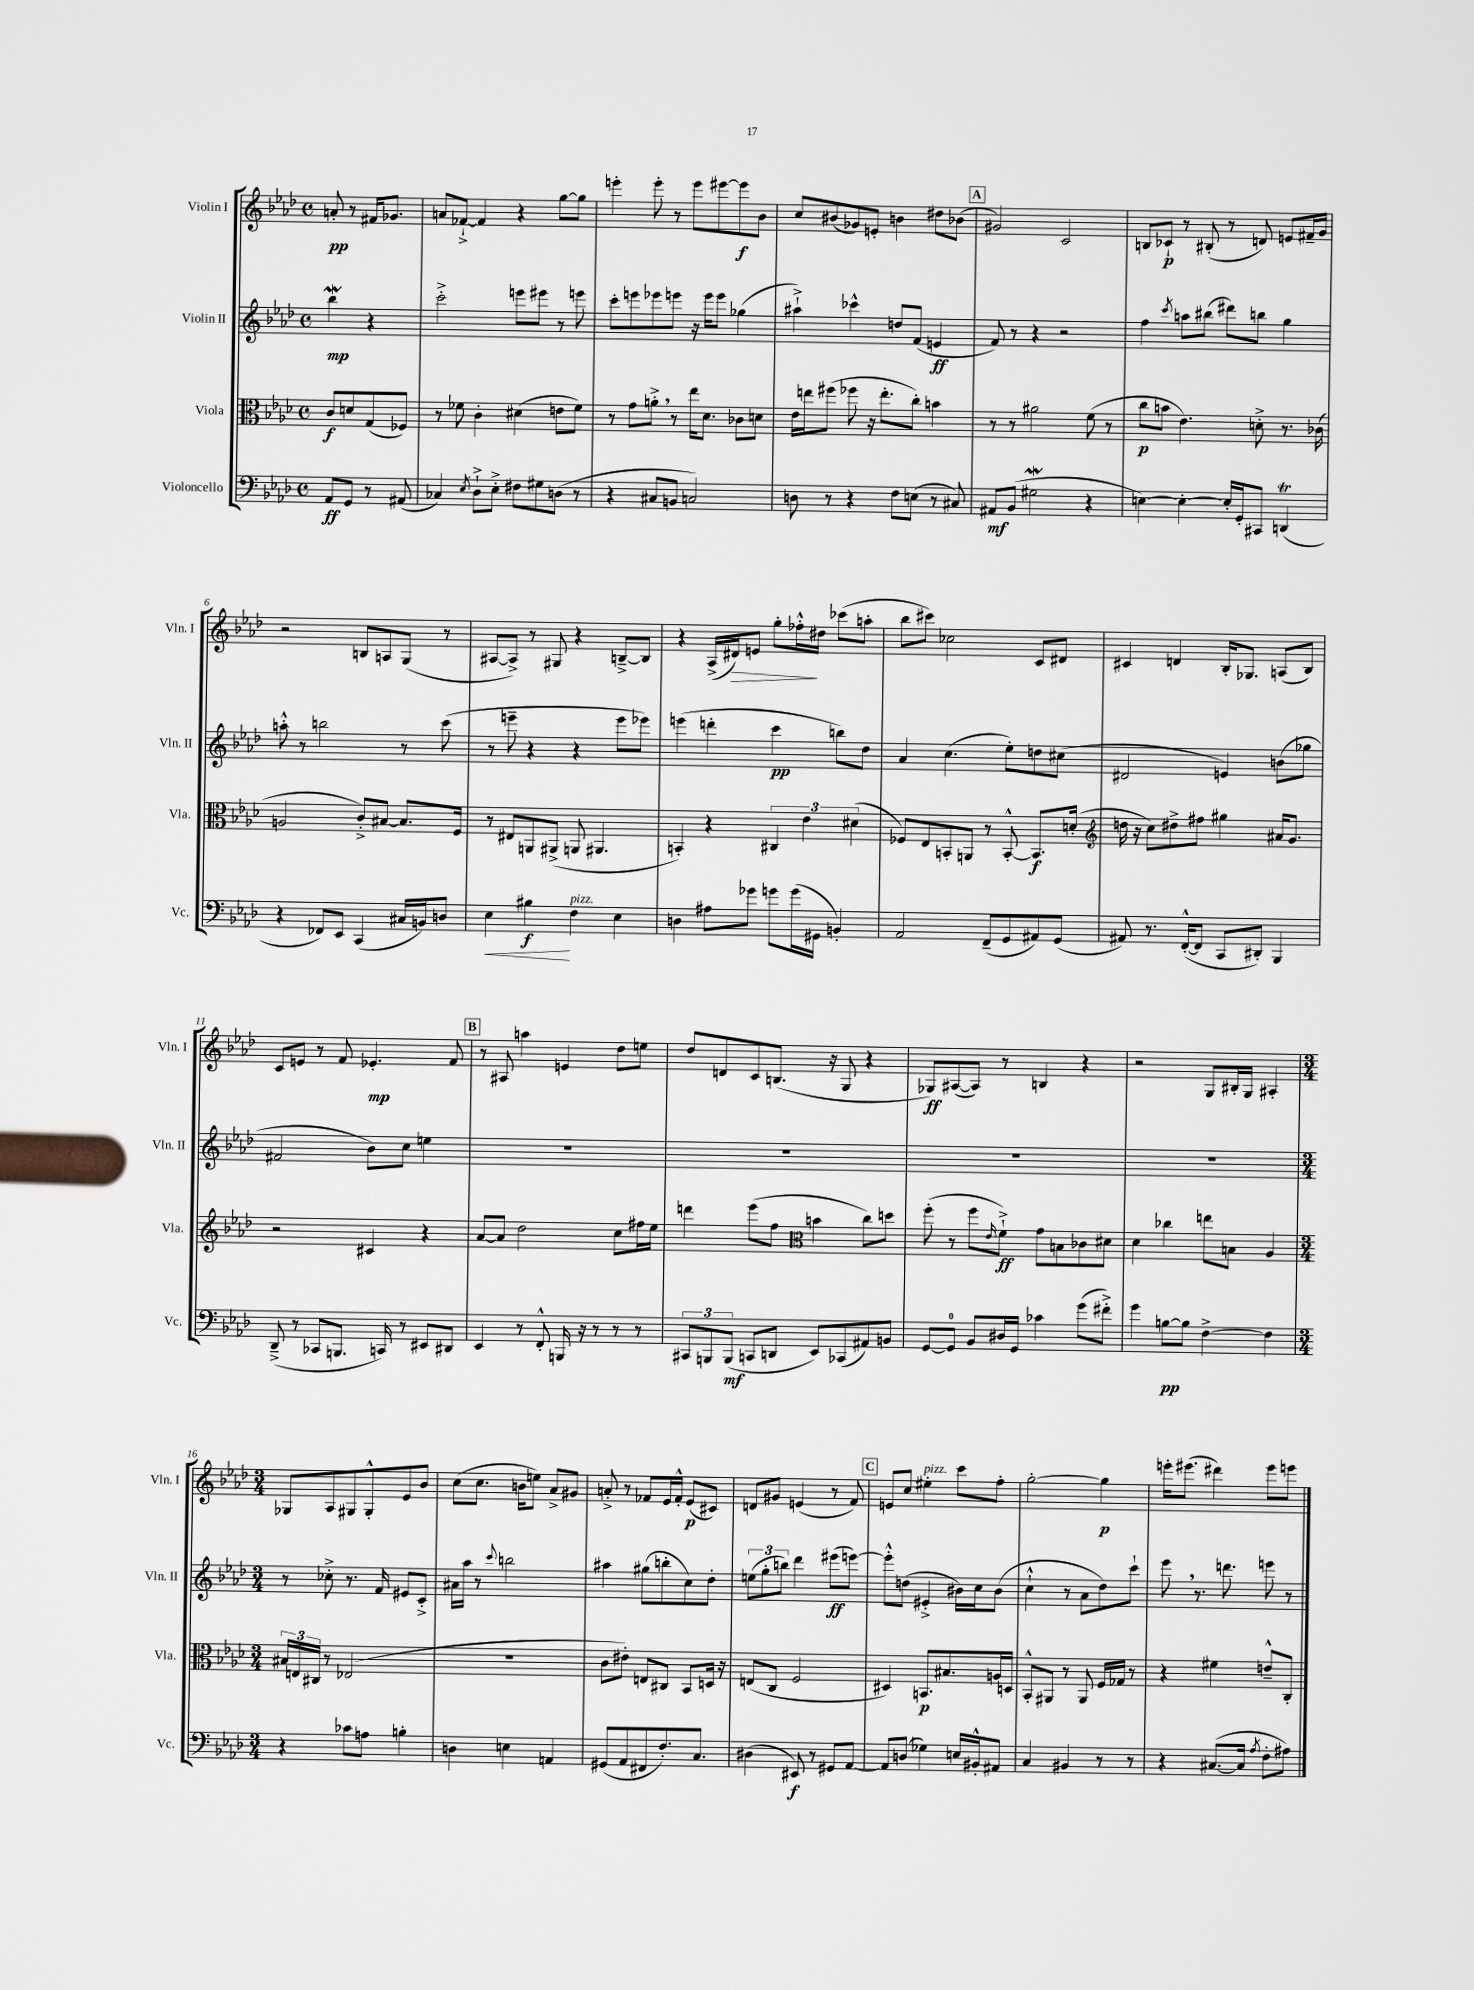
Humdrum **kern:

**kern	**kern	**kern	**kern
*staff4	*staff3	*staff2	*staff1
*clefF4	*clefC3	*clefG2	*clefG2
*k[b-e-a-d-]	*k[b-e-a-d-]	*k[b-e-a-d-]	*k[b-e-a-d-]
*M4/4	*M4/4	*M4/4	*M4/4
*met(c)	*met(c)	*met(c)	*met(c)
8AA-/L	8c/L	4bb-\	8a'/
8GG/J	8d/	.	8r
8r	(8G/	4r	16f#/LK
.	.	.	8.g-/J
(8AA#/	8F-/J)	.	.
=	=	=	=
4C-/)	8r	2ccc'^\	8a/L
.	8f-\	.	[8f-`^/J
8qE-/	.	.	.
8D-`^\L	4c'\	.	4f-/]
8E-'^\J	.	.	.
8F#\L	(4d#\	8eee\L	4r
8G#\	.	8eee#\J	.
(8D\J	8e\L	8r	[8gg\L
8r	8f-\J)	8eee\	8gg\]J
=	=	=	=
4r	8r	8ccc'\L	4eee'\
.	8g\L	8eee\	.
8C#/L	8a'^\J	8eee-\	8eee'\
8BB/J	8r	8eee\J	8r
2C/)	16ee-\LK	16r	8eee\L
.	8.d-\J	16eee\LK	.
.	.	8eee\J	[8eee#\
.	8c-\L	(4gg-\	8eee#\]
.	8d\J	.	8b-\J
=	=	=	=
8D\	16e-\LL	4aa#`^\)	8cc/L
.	16ee\J	.	.
8r	(8ff#\J	.	(8b#/
4r	8ff-\	4ccc-^^\	8g-/)
.	16r	.	8e'/J
.	8.ee'\L	.	.
8F\L	.	8dd/L	4b\
(8E\J	8cc'\J)	(8f/J	.
8r	4b\	4e/	8dd#\L
8C#/)	.	.	(8b-\J
=	=	=	=
8AA#/L	8r	8f/)	2g#/)
(8BB-/J	8r	8r	.
2G#\	2a#\	4r	.
.	.	2r	2c/
4r	(8f\	.	.
.	8r	.	.
=	=	=	=
[4E\)	8cc\L	4ff\	8B/L
.	8b\J	.	8c-`/J
.	.	8qccc/	.
4E'\_	4.e-\)	8aa\L	8r
.	.	(8bb#\J	(8B#'/
16E'/]LL	.	8ddd#\L)	8r
16GG'/J	.	.	.
8CC#/J	8d'^\	8bb\J	8d/)
(4DD/	8.r	4gg\	8e/L
.	.	.	16f#~/L
.	(16c-\	.	16g/JJ
=	=	=	=
4r	2A/	8aa'^^\	2r
.	.	8r	.
8FF-/L)	.	2bb\	.
8EE-/J	.	.	.
(4CC/	8c'^/L)	.	8B/L
.	[8B#/J	.	8A/
16C#/LL	8.B#/]L	8r	(8G/J
16BB/J)	.	.	.
8D/J	.	(8ccc\	8r
.	16F/Jk	.	.
=	=	=	=
4E-\	8r	8r	[8A#/L
.	8E#/L	8eee~\	8A#^/]J)
4B#\	8AA/	4r	8r
.	(8AA#^/J	.	8G#/
4F\	8AA/	4r	4r
.	4.AA#/	.	.
4E-\	.	8eee\L	[8B~^/L
.	.	8eee-\J)	8B/]J
=	=	=	=
4D\	4BB'/)	(4eee\	4r
8A#\L	4r	4ddd'\	(16A-^/LL
.	.	.	16d#/J)
8g-\J	.	.	8e/J
8g\L	6C#/	4ccc\	8gg'\L
(16g\L	.	.	16ff-'^^\L
.	6e-\	.	.
16GG#\JJ	.	.	16dd#\JJ
4BB'/)	.	8bb\L)	(8ccc-\L
.	(6d#\	.	.
.	.	8dd-\J	8aa'\J
=	=	=	=
2AA-/	8F-/L)	4a-/	8bb-\L
.	8E-/	.	8ccc#\J)
.	8BB'/	(4.cc\	2cc-\
.	8AA/J	.	.
(8FF~/L	8r	.	.
8GG/	[8BB'^^/	8ee-'\L)	.
8AA#/)	8.BB/]L	8dd\	8c/L
(8GG/J	.	(8cc#\J	8d#/J
.	(16d'/Jk	.	.
=	=	=	=
*	*clefG2	*	*
8AA#/)	16dd\	2d#/	4c#/
.	16r	.	.
8.r	8cc\L)	.	.
.	8dd#^\	.	4d/
([16FF'^^/LK	.	.	.
8FF/]J	8ff#\J	.	.
8CC/L	4gg#\	4e/)	16B-'/LK
.	.	.	8.G-/J
8DD#'/J)	.	.	.
4BBB-/	16a#/LK	(8b\L	(8A/L
.	8.g/J	.	.
.	.	8gg-\J	8B-/J)
=	=	=	=
(8DD-~^/	2r	2f#/	8c/L
8r	.	.	8e/J
8CC-/L	.	.	8r
8.BBB/J	.	.	8f/
.	4c#/	8b-\L)	4.e-'/
16CC/)	.	.	.
8r	.	8cc\J	.
8EE#/L	4r	4ee\	.
8DD#/J	.	.	8f/
=	=	=	=
4EE-/	[8a-/L	1r	8r
.	8a-/]J	.	8A#/
8r	2dd-\	.	4aa\
8FF'^^/	.	.	.
16BBB/	.	.	4e/
16r	.	.	.
8r	.	.	.
8r	8cc\L	.	8dd-\L
8r	16ff#\L	.	8ee\J
.	16ee-\JJ	.	.
=	=	=	=
12CC#/L	4ddd\	1r	8dd-/L
12BBB/	.	.	.
.	.	.	8d/
(12BBB/J	.	.	.
8CC/L	(8eee-\L	.	8c/
8DD/J	8ff\J	.	(8.B/J
*	*clefC3	*	*
8EE-/L)	4b\	.	.
.	.	.	16r
(8CC-/	.	.	8G/
8AA#/)	8cc\L)	.	4r
8BB/J	8dd\J	.	.
=	=	=	=
[8GG/L	(8ff'\	1r	8G-/L)
8GG/]J	8r	.	([8A#/
8BB-/L	8ff\L	.	8A#/]J)
.	16qqe-/	.	.
16D#/L	8f`^\J)	.	8r
16GG/JJ	.	.	.
4c-\	8g\L	.	4B/
.	8B\	.	.
(8g\L	8c-\	.	4r
8f#'^\J)	8d#\J	.	.
=	=	=	=
4g\	4d-\	1r	2r
[8B\L	4cc-\	.	.
8B\]J	.	.	.
[4F^\	8ee\L	.	8G/L
.	8B\J	.	16B#'/L
.	.	.	16G/JJ
4F\]	4A-/	.	4A#'/
=	=	=	=
*M3/4	*M3/4	*M3/4	*M3/4
4r	24B#/LL	8r	8G-/L
.	24E/	.	.
.	24C#/JJ	.	.
.	8r	8cc-'^\	8A-/
8c-\L	(2E-/	8.r	8G#/
8A\J	.	.	8G#'^^/
.	.	16f/	.
4B'\	.	8e#/L	8e-/
.	.	8c'^/J	8b-/J
=	=	=	=
4D\	2.r	16a#\LL	(8cc\L
.	.	16aa-\JJ	.
.	.	8r	8.cc\J
.	.	8qqccc/	.
4E\	.	2bb\	.
.	.	.	16b\LK
.	.	.	8ee\J)
4AA/	.	.	8a-^/L
.	.	.	8g#/J
=	=	=	=
(8GG#/L	8c\L	4aa#\	8a'^/
8AA-/	8e#'\J)	.	8r
8FF#/	8E/L	(8gg#\L	8f-/L
8.F'/)	8C#/J	8bb'\	16e-/L
.	.	.	16f-'^^/JJ
.	8BB-/L	8cc\)	(8e-/L
8.C/J	.	.	.
.	16D/Jk	8dd-'\J	8c#/J)
.	16r	.	.
=	=	=	=
(4D#\	(8E/L	(12ee\L	8d/L
.	.	12gg'\	.
.	8C/J	.	8g#/J
.	.	12bb\J)	.
8EE#/)	2F/	4ddd-\	(4e/
8r	.	.	.
8GG#/L	.	(8eee#\L	8r
[8AA-/J	.	[8eee\J)	8f/)
=	=	=	=
8AA-/]L	4D#/)	8eee'^^\]L	8e/L
(8D/J	.	(8dd\J	8cc/J
4G-\)	8.BB/L	4e#'^/	4ee#'\
.	8.B#/	.	.
16E/LL	.	16b#\LL)	8ccc\L
16BB#'^^/J	.	16cc\J	.
8AA#/J	16A/L	(8b#\J	8ff'\J
.	16D/JJ	.	.
=	=	=	=
4C/	8BB-'^^/L	4cc`^^\	[2gg'\
.	8AA#/J	.	.
4BB#/	8r	8r	.
.	8AA#/	8a-\L	.
8r	16F/LL	8dd-\)	4gg\]
.	16G-/JJ	.	.
8r	8r	8ccc`\J	.
=	=	=	=
4r	4r	8eee-\	16eee'\LK
.	.	.	(8.eee#\J
.	.	8.r	.
([8.C#/L	4f#\	.	4ddd#\)
.	.	8.ddd\	.
16C#/]Jk	.	.	.
8qA-/	.	.	.
8F'\L	8e~^^/L	8eee\	8eee#\L
8A#\J)	8C'/J	8r	8eee\J
==	==	==	==
*-	*-	*-	*-
